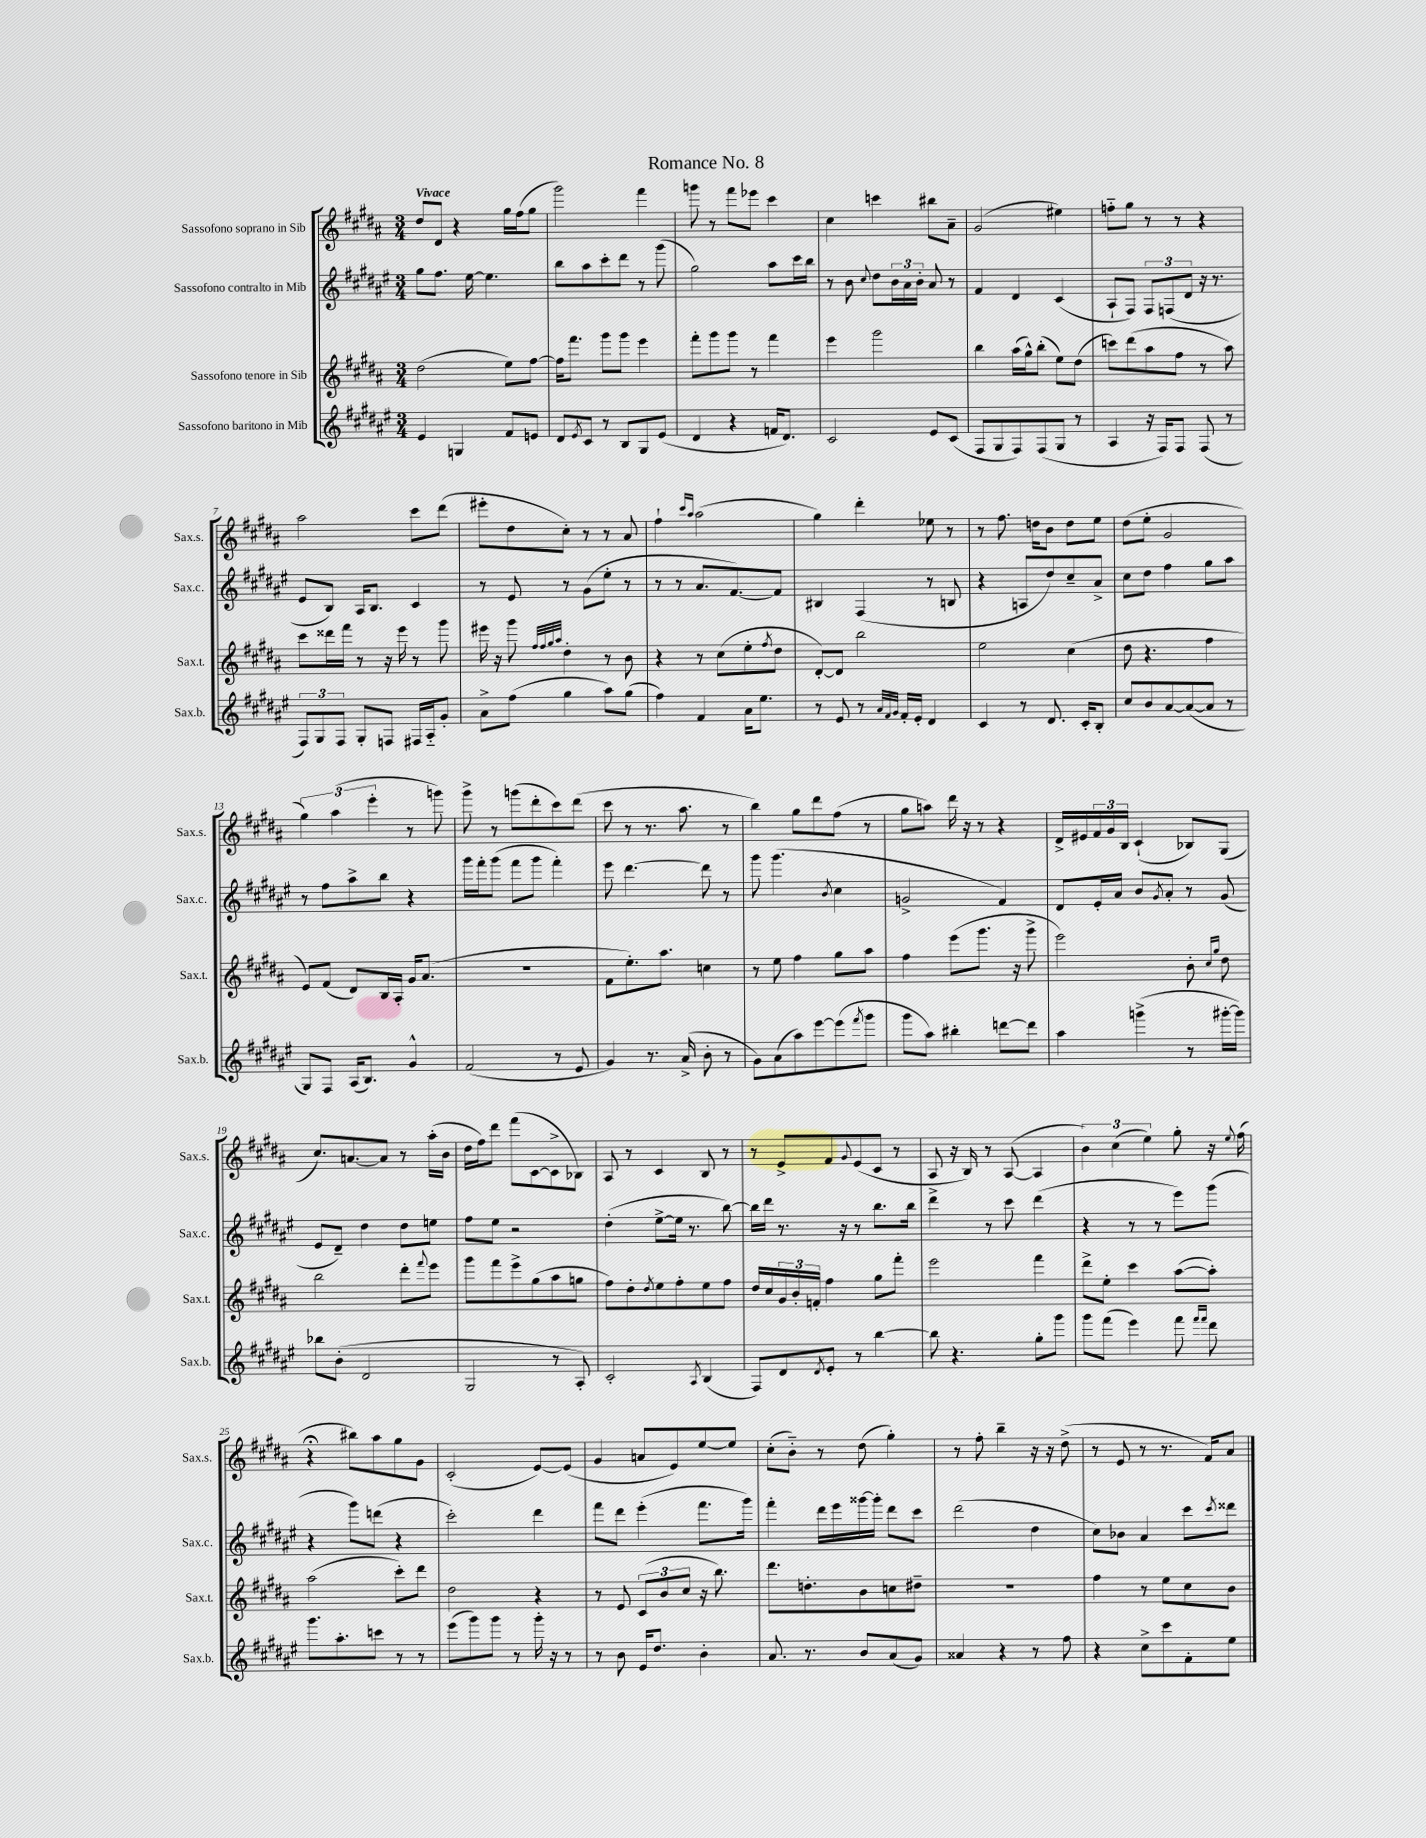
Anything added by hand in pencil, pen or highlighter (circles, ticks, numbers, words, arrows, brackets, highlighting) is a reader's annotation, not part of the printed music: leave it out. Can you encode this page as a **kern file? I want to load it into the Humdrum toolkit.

**kern	**kern	**kern	**kern
*staff4	*staff3	*staff2	*staff1
*clefG2	*clefG2	*clefG2	*clefG2
*k[f#c#g#d#a#e#]	*k[f#c#g#d#a#]	*k[f#c#g#d#a#e#]	*k[f#c#g#d#a#]
*M3/4	*M3/4	*M3/4	*M3/4
4e#	(2dd#	8gg#	8dd#
.	.	8.ff#	8d#
4G	.	.	4r
.	.	[16ee#	.
.	.	4.ee#]	.
8f#	8ee)	.	16gg#
.	.	.	(16ff#
8e	[8ff#	.	8gg#
=	=	=	=
8d#	16ff#]	8bb	2ggg#)
.	8.fff#	.	.
8qe#	.	.	.
8c#	.	8aa#	.
8r	8ggg#	8ccc#'	.
8B	8ggg#	8ddd#	.
8G#	4eee	8r	4fff#
(8e#	.	(8ggg#	.
=	=	=	=
4d#	8fff#'	2gg#)	8ggg
.	8ggg#	.	8r
4r	8ggg#	.	8fff#
.	8r	.	8eee-
16f	4fff#	8aa#	4ccc#
8.d#)	.	.	.
.	.	16ccc#	.
.	.	16bb	.
=	=	=	=
2c#	4eee	8r	4cc#
.	.	8b	.
.	.	8qqcc#	.
.	2ggg#	8dd#	4ccc
.	.	24b	.
.	.	24a#	.
.	.	24b'	.
8e#	.	8a#	8bb#
(8c#	.	8r	8a#~
=	=	=	=
8F#	4bb	4f#	(2g#
8G#	.	.	.
8F#)	(16aa#	4d#	.
.	16gg#^^)	.	.
(8F#	(8bb'	.	.
8G#	8ee)	(4c#	4ee#)
8r	(8dd#	.	.
=	=	=	=
4A#	8ccc)	8A#`	8ff'~
.	(8ddd#	8F#)	8gg#
16r	8aa#	12F#	8r
16F#)	.	.	.
.	.	(12F	.
8F#	8ff#	.	8r
.	.	12d#	.
(8F#	8r	16r	4r
.	.	8.r	.
8r	8aa#)	.	.
=	=	=	=
12F#)	8ccc#	8e#	2aa#
12G#	.	.	.
.	16ddd##	8B)	.
12F#	.	.	.
.	16fff#	.	.
8G#'	8r	16A#	.
.	.	8.B	.
8F	16r	.	.
.	16eee	.	.
16F#	8r	4c#	8ccc#
16A#'~	.	.	.
8g#'	8ggg#	.	(8ddd#
=	=	=	=
8a#^	16eee#	8r	8eee#'
.	16r	.	.
(8ff#	8ggg#	8e#	8dd#
.	32qqff#	.	.
.	32qqff#	.	.
.	32qqgg#	.	.
.	32qqaa#	.	.
4gg#	4dd#'	8r	8cc#')
.	.	(8g#	8r
8aa#)	8r	8ee#'	8r
(8gg#	8b	8r	8a#
=	=	=	=
4ff#)	4r	8r	4ff#`
.	.	8r	.
.	.	.	16qqccc#
.	.	.	16qqaa#
4f#	8r	8.a#	(2aa#
.	(8cc#	.	.
.	.	[8.f#)	.
16a#	8ee'	.	.
8.ee#	.	.	.
.	8qff#	.	.
.	8dd#	8f#]	.
=	=	=	=
8r	[8d#')	4B#	4gg#)
8e#	8d#]	.	.
8r	2bb	(4F#	4ddd#'
32qqa#	.	.	.
32qqf#	.	.	.
32qqg#	.	.	.
16f#'	.	.	.
16e#'	.	.	.
4d#	.	8r	8ee-
.	.	8B	8r
=	=	=	=
4c#	2ee	4r	8r
.	.	.	8.ff#
8r	.	8A	.
.	.	.	16dd
8.d#	.	8dd#)	8b
.	(4cc#	8cc#~	8dd
16c#'	.	.	.
8B'	.	8a#^	8ee
=	=	=	=
8cc#	8dd#	8cc#	(8dd#
8b	4.r	8dd#	8ee'
[8a#	.	4ff#	2g#
(8a#_	.	.	.
8a#]	4ff#	8gg#	.
8r	.	8aa#	.
=	=	=	=
8G#)	8e)	8r	6gg#)
8F#	(8f#	8ff#	.
.	.	.	(6aa#
(16A#	8d#)	8aa#^	.
8.B)	.	.	.
.	.	.	6eee'
.	16B	8bb	.
.	16A#'	.	.
4g#^^	16g#	4r	8r
.	(8.a#	.	.
.	.	.	8ggg)
=	=	=	=
(2f#	2.r	16ggg#	8ggg#^
.	.	16fff#'	.
.	.	(8ggg#	8r
.	.	8fff#	(8ggg
.	.	8ggg#	8ddd#'
8r	.	4fff#')	8ccc#)
8e#	.	.	(8ddd#
=	=	=	=
4g#)	8f#	8eee#	8ccc#
.	8.ee')	[4.ddd#	8r
8.r	.	.	8.r
.	8.aa#	.	.
(16a#^	.	.	8.aa#
8b'	4cc	8ddd#]	.
8r	.	8r	8r
=	=	=	=
8g#)	8r	8ggg#	4bb)
(8a#	8ee	(4.ggg#	.
8aa#)	4ff#	.	8gg#
[8eee#	.	.	8ddd#
.	.	8qb	.
(8eee#]	8gg#	4cc#	(8ff#
8qfff#	.	.	.
8ggg#	8aa#	.	8r
=	=	=	=
8ggg#	4ff#	2g^	8gg#
8aa#)	.	.	8aa)
4bb#'	(8eee	.	16ddd#
.	.	.	16r
.	8.ggg#	.	8r
[8ddd	.	4f#)	4r
.	16r	.	.
8ddd]	8ggg#^	.	.
=	=	=	=
4aa#	2eee)	8d#	16d#^
.	.	.	16e#
.	.	16e#'	24f#
.	.	.	24g#
.	.	16a#	.
.	.	.	24B
(4ggg^	.	8b	(4c#`
.	.	8qg#	.
.	.	8a#'	.
8r	8b'	8r	8B-)
.	16qqcc#	.	.
.	16qqgg#	.	.
[16ggg#'	8dd#	(8g#	(8G#
16ggg#])	.	.	.
=	=	=	=
8bb-	2bb	8e#	8.cc#)
(8b'	.	8d#~)	.
.	.	.	[8.a
2d#	.	4dd#	.
.	.	.	8a]
.	8ddd#'	8dd#	8r
.	8qqfff#	.	.
.	8eee	8ee	(16aa#'
.	.	.	16b
=	=	=	=
2G#	8ggg#	8ff#	16dd#
.	.	.	16ff#)
.	8fff#	8ee#	8ddd#
.	8eee^	2r	(8fff#
.	(8gg#	.	[8c#
8r	8aa#	.	8c#^]
8A#')	8gg	.	8B-)
=	=	=	=
2c#'	8ff#)	(4dd#'	8A#
.	8dd#'	.	8r
.	8qdd#	.	.
.	8ee	[8ee#^	4c#
.	8ff#'	16ee#]	.
.	.	8.r	.
8qA#	.	.	.
(4B	8ee	.	8B
.	8ff#	[8bb)	8r
=	=	=	=
8F#)	16dd#	16bb]	8r
.	16cc#	16ddd#	.
8d#	24g#	8.r	8e^
.	24b'	.	.
.	24f'	.	.
8qd#	.	.	.
8e#'	4ff#	.	8f#
.	.	16r	.
.	.	.	8qqg#
8r	.	8r	(8e
[4bb	8gg#	8.bb	8c#
.	8fff#'	.	8r
.	.	16bb	.
=	=	=	=
8bb]	2eee	4ddd#^	8A#
4.r	.	.	16r
.	.	.	16B)
.	.	8r	8r
.	.	8ccc#	([8A#
8gg#'	4fff#	(4ddd#	4A#]
8ggg#	.	.	.
=	=	=	=
8ggg#	8ddd#^	4r	6b)
(8fff#	8ee'	.	.
.	.	.	(6cc#
4eee#)	4ccc#	8r	.
.	.	.	6ee)
.	.	8r	.
8fff#	([8aa#	8eee#)	8gg#'
16qqfff#	.	.	.
16qqfff#	.	.	.
8ddd#	8aa#'])	(8ggg#	16r
.	.	.	8qqee
.	.	.	(16ff#
=	=	=	=
8.ggg#	(2aa#	4r	4r;
8.aa#'	.	.	.
.	.	8ggg#)	8bb#)
8ccc	.	(8ddd	8aa#
8r	8ccc#')	4r	8gg#
8r	8ddd#	.	8g#
=	=	=	=
(8eee#	2dd#	2ccc#')	(2c#'
8ggg#)	.	.	.
8ggg#	.	.	.
8r	.	.	.
16ggg#'	4r	4ddd#	[8e)
16r	.	.	.
8r	.	.	(8e]
=	=	=	=
8r	8r	8fff#	4g#
8b	8e	8ddd#	.
16e#	(12c#	(4eee#'	8a
8.dd#	.	.	.
.	12b	.	.
.	.	.	8e)
.	12cc#	.	.
4b'	16r	8.fff#	[8ee
.	8.bb)	.	.
.	.	.	8ee]
.	.	16ggg#)	.
=	=	=	=
8.a#	8.ddd#	4fff#'	(8cc#'
.	.	.	8b'~)
8.r	8.dd'	.	.
.	.	16ddd#	8r
.	.	16eee#	.
8b	8b	[16ggg##	(8dd#
.	.	16ggg##']	.
(8a#	8cc	8ddd#	4gg#')
8g#)	8dd#~	8ccc#	.
=	=	=	=
4a##	2.r	(2ddd#	8r
.	.	.	8ff#'
4r	.	.	4bb~
8r	.	4dd#	16r
.	.	.	16r
8ff#	.	.	(8dd#^
=	=	=	=
4r	4ff#	8cc#)	8r
.	.	8b-	8e
8cc#^	8r	4a#	8r
8ccc#	8ee	.	8.r
8f#'	8cc#	8ccc#	.
.	.	.	16f#)
.	.	8qccc#	.
8ee#	8b	8ddd##	8a#
==	==	==	==
*-	*-	*-	*-
